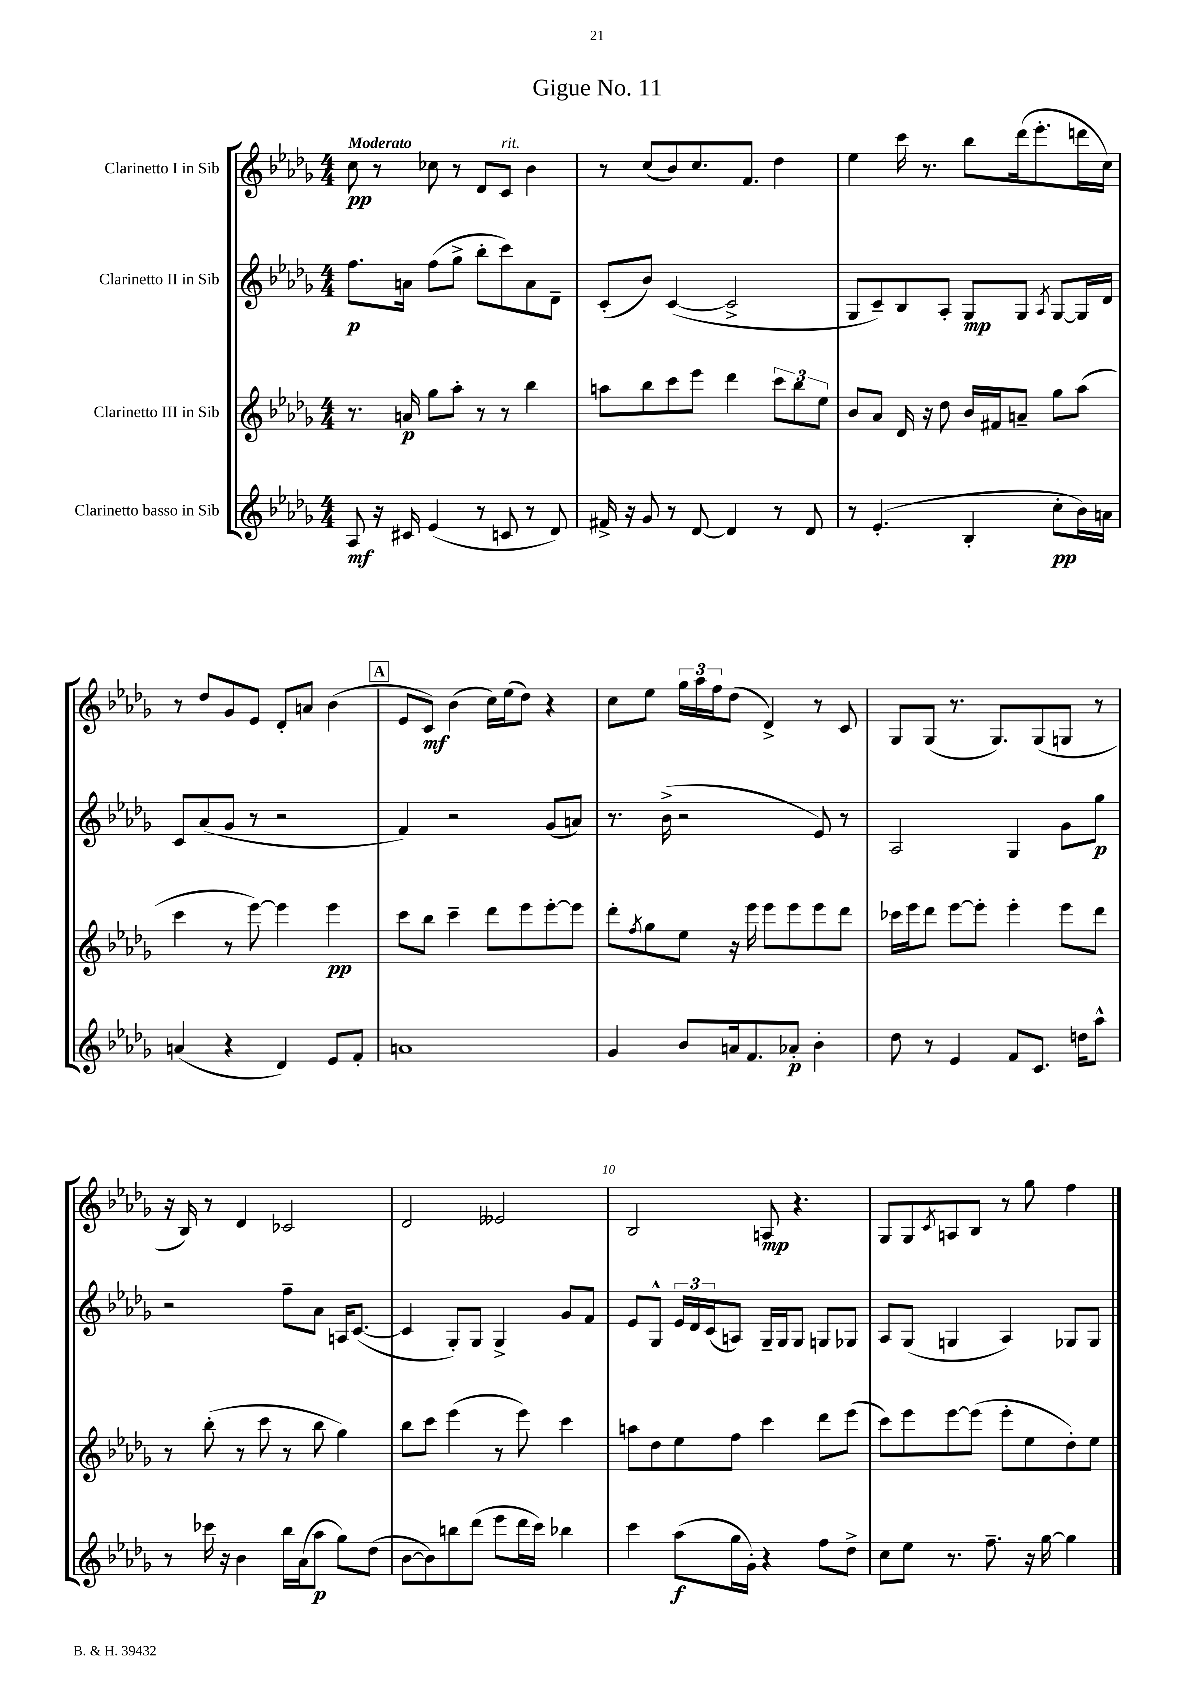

**kern	**dynam	**kern	**dynam	**kern	**dynam	**kern	**dynam
*part4	*part4	*part3	*part3	*part2	*part2	*part1	*part1
*staff4	*staff4	*staff3	*staff3	*staff2	*staff2	*staff1	*staff1
*I"Clarinetto basso in Sib	*	*I"Clarinetto III in Sib	*	*I"Clarinetto II in Sib	*	*I"Clarinetto I in Sib	*
*clefG2	*	*clefG2	*	*clefG2	*	*clefG2	*
*k[b-e-a-d-g-]	*	*k[b-e-a-d-g-]	*	*k[b-e-a-d-g-]	*	*k[b-e-a-d-g-]	*
*M4/4	*	*M4/4	*	*M4/4	*	*M4/4	*
=1	=1	=1	=1	=1	=1	=1	=1
!	!	!	!	!	!	!LO:TX:a:B:t=Moderato	!
8A-/	mf	8.r	.	8.ff\L	p	8cc\	pp
16r	.	.	.	.	.	8r	.
16c#X/	.	16an/	p	16an\Jk	.	.	.
(4e-/	.	8gg-\L	.	(8ff\L	.	8cc-X\	.
.	.	8aa-'\J	.	8gg-^\J	.	8r	.
8r	.	8r	.	8bb-'\L	.	8d-/L	.
!	!	!	!	!	!	!LO:TX:a:i:t=rit.	!
8cn/	.	8r	.	8ccc\)	.	8c/J	.
8r	.	4bb-\	.	8a\	.	4b-\	.
8d-/)	.	.	.	8d-~\J	.	.	.
=2	=2	=2	=2	=2	=2	=2	=2
16f#X^/	.	8aan\L	.	(8c'/L	.	8r	.
16r	.	.	.	.	.	.	.
8g-/	.	8bb-\	.	8b-/J)	.	(8cc/L	.
8r	.	8ccc\	.	([4c/	.	8b-/)	.
[8d-/	.	8eee-\J	.	.	.	8.cc/	.
4d-/]	.	4ddd-\	.	2c^/]	.	.	.
.	.	.	.	.	.	8.f/J	.
8r	.	12ccc\L	.	.	.	4dd-\	.
.	.	12bb-\	.	.	.	.	.
8d-/	.	.	.	.	.	.	.
.	.	12ee-\J	.	.	.	.	.
=3	=3	=3	=3	=3	=3	=3	=3
8r	.	8b-/L	.	8G-/L	.	4ee-\	.
(4.e-'/	.	8a-/J	.	8c~/)	.	.	.
.	.	16d-/	.	8B-/	.	16ccc\	.
.	.	16r	.	.	.	8.r	.
.	.	8dd-\	.	8A-'/J	.	.	.
4B-'/	.	16b-/LL	.	8G-/L	mp	8bb-\L	.
.	.	16f#X/J	.	.	.	.	.
.	.	8an~/J	.	8G-/J	.	(16ddd-\k	.
.	.	.	.	.	.	8.eee-'\	.
.	.	.	.	8qA-/	.	.	.
8cc'\L	pp	8gg-\L	.	[8G-/L	.	.	.
16b-\L)	.	(8aa-\J	.	16G-/L]	.	16dddn\L	.
16an\JJ	.	.	.	16d-/JJ	.	16cc\JJ)	.
!!LO:LB:g=z
=4	=4	=4	=4	=4	=4	=4	=4
(4an/	.	4ccc\	.	8c/L	.	8r	.
.	.	.	.	(8a-/	.	8dd-/L	.
4r	.	8r	.	8g-/J	.	8g-/	.
.	.	[8eee-\)	.	8r	.	8e-/J	.
4d-/)	.	4eee-\]	.	2r	.	8d-'/L	.
.	.	.	.	.	.	8an/J	.
8e-/L	.	4eee-\	pp	.	.	(4b-\	.
8f'/J	.	.	.	.	.	.	.
!!LO:REH:place=s1:t=A
=5	=5	=5	=5	=5	=5	=5	=5
1an	.	8ccc\L	.	4f/)	.	8e-/L	.
.	.	8bb-\J	.	.	.	8c/J)	mf
.	.	4ccc~\	.	2r	.	(4b-\	.
.	.	8ddd-\L	.	.	.	16cc\LL)	.
.	.	.	.	.	.	(16ee-\J	.
.	.	8eee-\	.	.	.	8dd-\J)	.
.	.	[8eee-'\	.	(8g-/L	.	4r	.
.	.	8eee-\J]	.	8an/J)	.	.	.
=6	=6	=6	=6	=6	=6	=6	=6
4g-/	.	8ddd-'\L	.	8.r	.	8cc\L	.
.	.	8qff/	.	.	.	.	.
.	.	8gg-\	.	.	.	8ee-\J	.
.	.	.	.	(16b-^\	.	.	.
8b-/L	.	8ee-\J	.	2r	.	24gg-\LL	.
.	.	.	.	.	.	24aa-\	.
.	.	.	.	.	.	24ff\J	.
16an/k	.	16r	.	.	.	(8dd-\J	.
8.f/	.	16eee-\	.	.	.	.	.
.	.	8eee-\L	.	.	.	4d-^/)	.
8a-X'/J	p	8eee-\	.	.	.	.	.
4b-'\	.	8eee-\	.	8e-/)	.	8r	.
.	.	8ddd-\J	.	8r	.	8c/	.
=7	=7	=7	=7	=7	=7	=7	=7
8dd-\	.	16ccc-X\LL	.	2A-/	.	8G-/L	.
.	.	16eee-\J	.	.	.	.	.
8r	.	8ddd-\J	.	.	.	(8G-/J	.
4e-/	.	[8eee-\L	.	.	.	8.r	.
.	.	8eee-'\J]	.	.	.	.	.
.	.	.	.	.	.	8.G-/L)	.
8f/L	.	4eee-'\	.	4G-/	.	.	.
8.c/J	.	.	.	.	.	(8G-/	.
.	.	8eee-\L	.	8g-\L	.	8Gn/J	.
16ddn\KL	.	.	.	.	.	.	.
8aa-^^\J	.	8ddd-\J	.	8gg-\J	p	8r	.
!!LO:LB:g=z
=8	=8	=8	=8	=8	=8	=8	=8
8r	.	8r	.	2r	.	16r	.
.	.	.	.	.	.	16B-/)	.
16ccc-X\	.	(8bb-'\	.	.	.	8r	.
16r	.	.	.	.	.	.	.
4b-\	.	8r	.	.	.	4d-/	.
.	.	8ccc\	.	.	.	.	.
16bb-\LL	.	8r	.	8ff~\L	.	2c-X/	.
(16a-\J	.	.	.	.	.	.	.
8aa-\J	p	8bb-\	.	8a-\J	.	.	.
8gg-\L)	.	4gg-\)	.	16An/KL	.	.	.
.	.	.	.	([8.c/J	.	.	.
(8dd-\J	.	.	.	.	.	.	.
=9	=9	=9	=9	=9	=9	=9	=9
[8b-\L	.	8bb-\L	.	4c/]	.	2d-/	.
8b-\])	.	8ccc\J	.	.	.	.	.
8bbn\	.	(4eee-\	.	8G-'/L)	.	.	.
(8ddd-\J	.	.	.	8G-/J	.	.	.
8eee-\L	.	8r	.	4G-^/	.	2e--X/	.
16ddd-\L	.	8eee-\)	.	.	.	.	.
16ccc\JJ)	.	.	.	.	.	.	.
4bb-X\	.	4ccc\	.	8g-/L	.	.	.
.	.	.	.	8f/J	.	.	.
=10	=10	=10	=10	=10	=10	=10	=10
4ccc\	.	8aan\L	.	8e-/L	.	2B-/	.
.	.	8dd-\	.	8G-^^/J	.	.	.
(8aa-\L	f	8ee-\	.	24e-/LL	.	.	.
.	.	.	.	24d-/	.	.	.
.	.	.	.	(24c/J	.	.	.
16gg-\L	.	8ff\J	.	8An/J)	.	.	.
16g-'\JJ)	.	.	.	.	.	.	.
4r	.	4ccc\	.	16G-~/LL	.	8An/	mp
.	.	.	.	16G-/J	.	.	.
.	.	.	.	8G-/J	.	4.r	.
8ff\L	.	8ddd-\L	.	8Gn/L	.	.	.
8dd-^\J	.	(8eee-\J	.	8G-X/J	.	.	.
=11	=11	=11	=11	=11	=11	=11	=11
8cc\L	.	8ccc\L)	.	8A-/L	.	8G-/L	.
8ee-\J	.	8eee-\	.	(8G-/J	.	8G-/	.
.	.	.	.	.	.	8qc/	.
8.r	.	[8eee-\	.	4Gn/	.	8An/	.
.	.	(8eee-\J]	.	.	.	8B-/J	.
8.ff~\	.	.	.	.	.	.	.
.	.	8eee-'\L	.	4A-/)	.	8r	.
16r	.	8ee-\	.	.	.	8gg-\	.
[16gg-\	.	.	.	.	.	.	.
4gg-\]	.	8dd-'\)	.	8G-X/L	.	4ff\	.
.	.	8ee-\J	.	8G-/J	.	.	.
==	==	==	==	==	==	==	==
*-	*-	*-	*-	*-	*-	*-	*-
